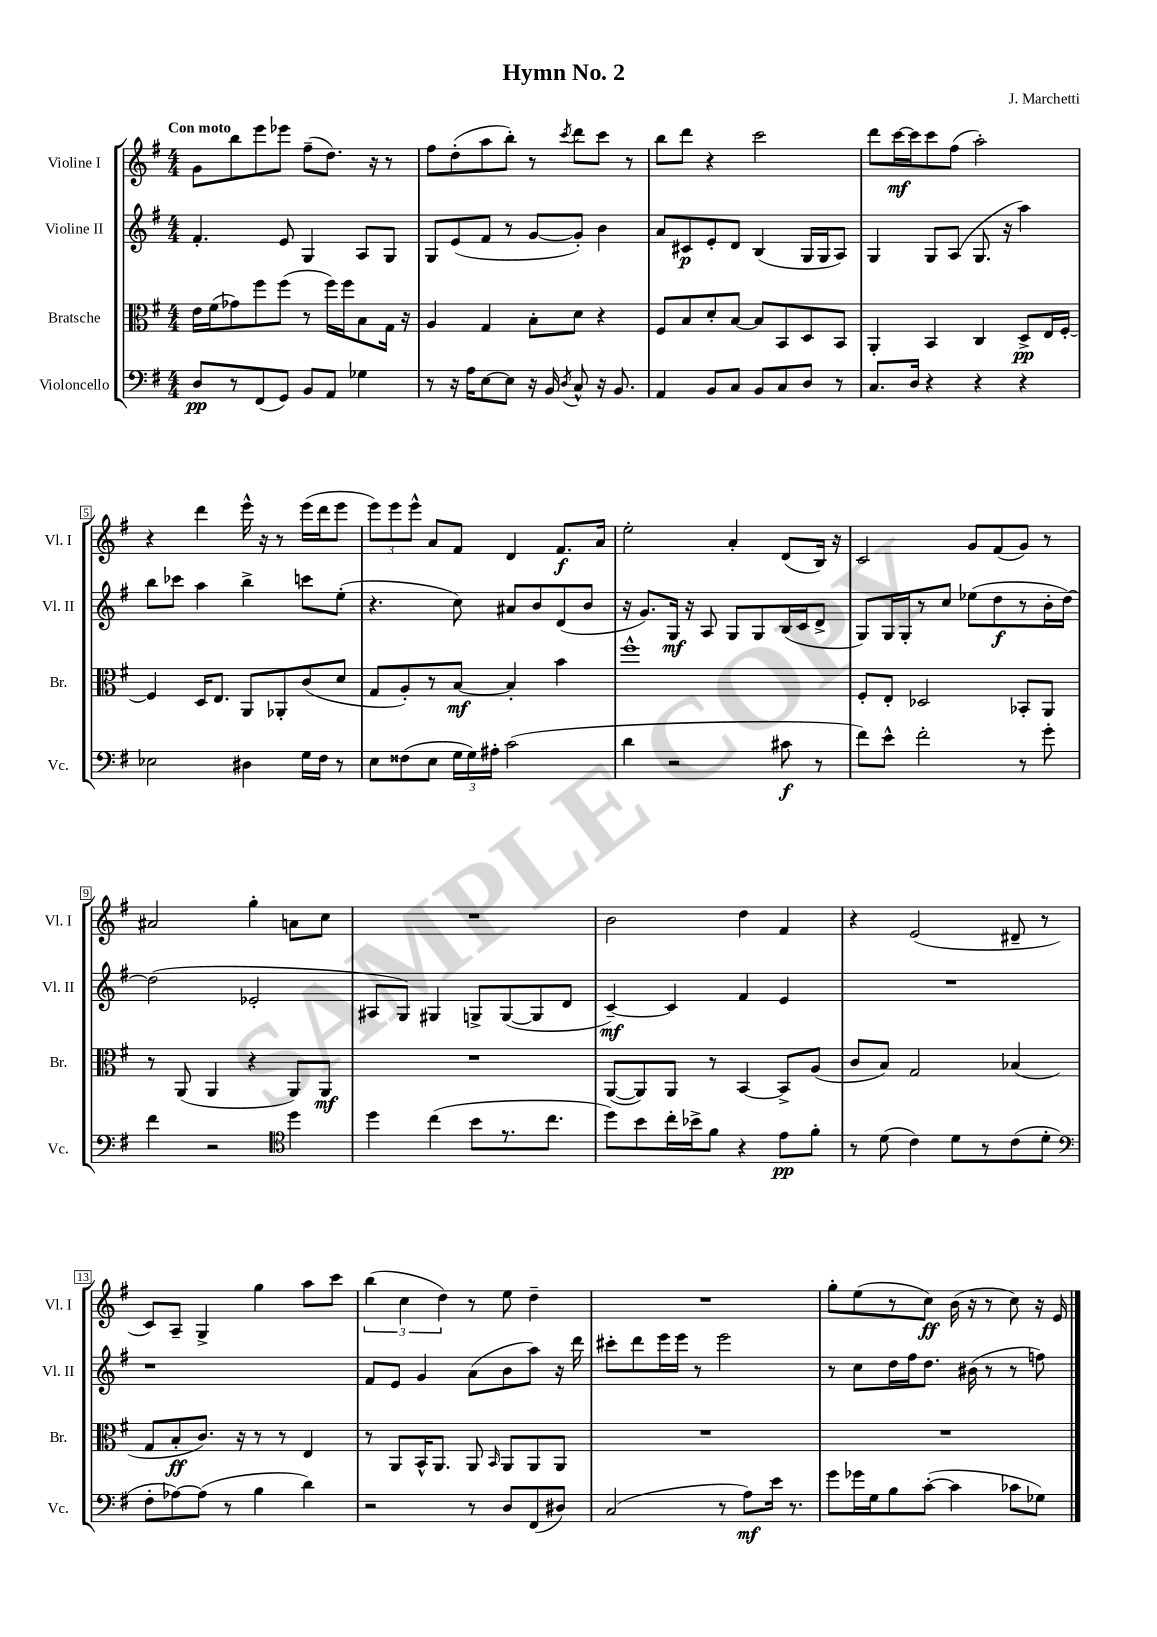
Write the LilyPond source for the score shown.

\header { title = "Hymn No. 2" composer = "J. Marchetti" }
<<
\new StaffGroup <<
\new Staff = "s0" \with { instrumentName = "Violine I" shortInstrumentName = "Vl. I" } {
    \clef treble \key g \major \numericTimeSignature \time 4/4 \tempo "Con moto"
    \autoBeamOff g'8[ b''8 e'''8 ees'''8] fis''8[--( d''8.]) r16 r8 |
    fis''8[ d''8-.( a''8 b''8]-.) r8 \acciaccatura { c'''8 } d'''8[ c'''8] r8 |
    b''8[ d'''8] r4 c'''2 |
    d'''8[ c'''16~\mf c'''16 c'''8 fis''8]( a''2-.) |
    r4 d'''4 e'''16-^ r16 r8 e'''16[( d'''16 e'''8] |
    \tuplet 3/2 { e'''8[) e'''8 e'''8]-^ } a'8[ fis'8] d'4 fis'8.[\f a'16] |
    e''2-. a'4-. d'8[( b16]) r16 |
    c'2 g'8[ fis'8( g'8]) r8 |
    ais'2 g''4-. a'8[ c''8] |
    R1 |
    b'2 d''4 fis'4 |
    r4 e'2( dis'8-- r8 |
    c'8[) a8]-- g4-> g''4 a''8[ c'''8] |
    \tuplet 3/2 { b''4( c''4 d''4) } r8 e''8 d''4-- |
    R1 |
    g''8[-. e''8( r8 c''8]\ff) b'16( r16 r8 c''8) r16 e'16 \bar "|." |
}
\new Staff = "s1" \with { instrumentName = "Violine II" shortInstrumentName = "Vl. II" } {
    \clef treble \key g \major \numericTimeSignature \time 4/4
    \autoBeamOff fis'4.-. e'8 g4 a8[ g8] |
    g8[ e'8( fis'8] r8 g'8[~ g'8]-.) b'4 |
    a'8[ cis'8\p e'8-. d'8] b4( g16[ g16 a8]) |
    g4 g8[ a8]( g8. r16 a''4) |
    b''8[ ces'''8] a''4 b''4-> c'''8[ e''8]-.( |
    r4. c''8) ais'8[ b'8 d'8( b'8] |
    r16 g'8.[) g16]\mf r16 a8 g8[ g8 b16( c'16 d'8]-> |
    g8[) g16 g16-. r8 c''8] ees''8[( d''8\f r8 b'16-. d''16]~) |
    d''2( ees'2-. |
    ais8[ g8]) gis4 g8[-> g8~( g8 d'8] |
    c'4~--\mf) c'4 fis'4 e'4 |
    R1 |
    r1 |
    fis'8[ e'8] g'4 a'8[( b'8 a''8]) r16 d'''16 |
    cis'''8[-. d'''8 e'''16 e'''16] r8 e'''2 |
    r8 c''8[ d''16 fis''16 d''8.] bis'16( r8 r8 f''8) \bar "|." |
}
\new Staff = "s2" \with { instrumentName = "Bratsche" shortInstrumentName = "Br." } {
    \clef alto \key g \major \numericTimeSignature \time 4/4
    \autoBeamOff e'16[ fis'16( ges'8) fis''8 fis''8]( r8 fis''16[) fis''16 b8 g16] r16 |
    a4 g4 b8[-. d'8] r4 |
    fis8[ b8 d'8-. b8]~ b8[ b,8 d8 b,8] |
    a,4-. b,4 c4 d8[->\pp e16 fis16]~-. |
    fis4 d16[ e8.] a,8[ aes,8-. c'8( d'8] |
    g8[ a8-.) r8 b8]~\mf b4-. b'4 |
    fis''1-^ |
    fis8[-. e8]-. des2 bes,8[-. a,8] |
    r8 a,8( a,4 r4 a,8[) a,8]\mf |
    R1 |
    a,8[~( a,8) a,8] r8 b,4~ b,8[-> a8]( |
    c'8[ b8]) g2 bes4( |
    g8[ b8-.\ff c'8.]) r16 r8 r8 e4 |
    r8 a,8[ b,16-^ a,8.] a,8 \grace { b,16 } a,8[ a,8 a,8] |
    R1 |
    R1 \bar "|." |
}
\new Staff = "s3" \with { instrumentName = "Violoncello" shortInstrumentName = "Vc." } {
    \clef bass \key g \major \numericTimeSignature \time 4/4
    \autoBeamOff d8[\pp r8 fis,8( g,8]) b,8[ a,8] ges4 |
    r8 r16 a16[ e8~ e8] r16 b,16 \acciaccatura { d8 } c8-^ r16 b,8. |
    a,4 b,8[ c8] b,8[ c8 d8] r8 |
    c8.[ d16] r4 r4 r4 |
    ees2 dis4 g16[ fis16] r8 |
    e8[ fisis8( e8] \tuplet 3/2 { g16[ g16) ais16]-. } c'2( |
    d'4 r2 cis'8\f r8 |
    fis'8[) e'8]-^ fis'2-. r8 g'8-. |
    fis'4 r2 \clef tenor d''4 |
    d''4 c''4( b'8[ r8. c''8.] |
    d''8[) b'8 c''16-. bes'16-> fis'8] r4 e'8[\pp fis'8]-. |
    r8 d'8( c'4) d'8[ r8 c'8( d'8]-. |
    \clef bass fis8[-. aes8~) aes8]( r8 b4 d'4) |
    r2 r8 d8[ fis,8( dis8]) |
    c2( r8 a8[\mf) e'16] r8. |
    g'8[ ges'16 g16 b8 c'8]~-.( c'4 ces'8[ ges8]) \bar "|." |
}
>>
>>
\layout { \context { \Score \override BarNumber.stencil = #(make-stencil-boxer 0.1 0.3 ly:text-interface::print) } }
